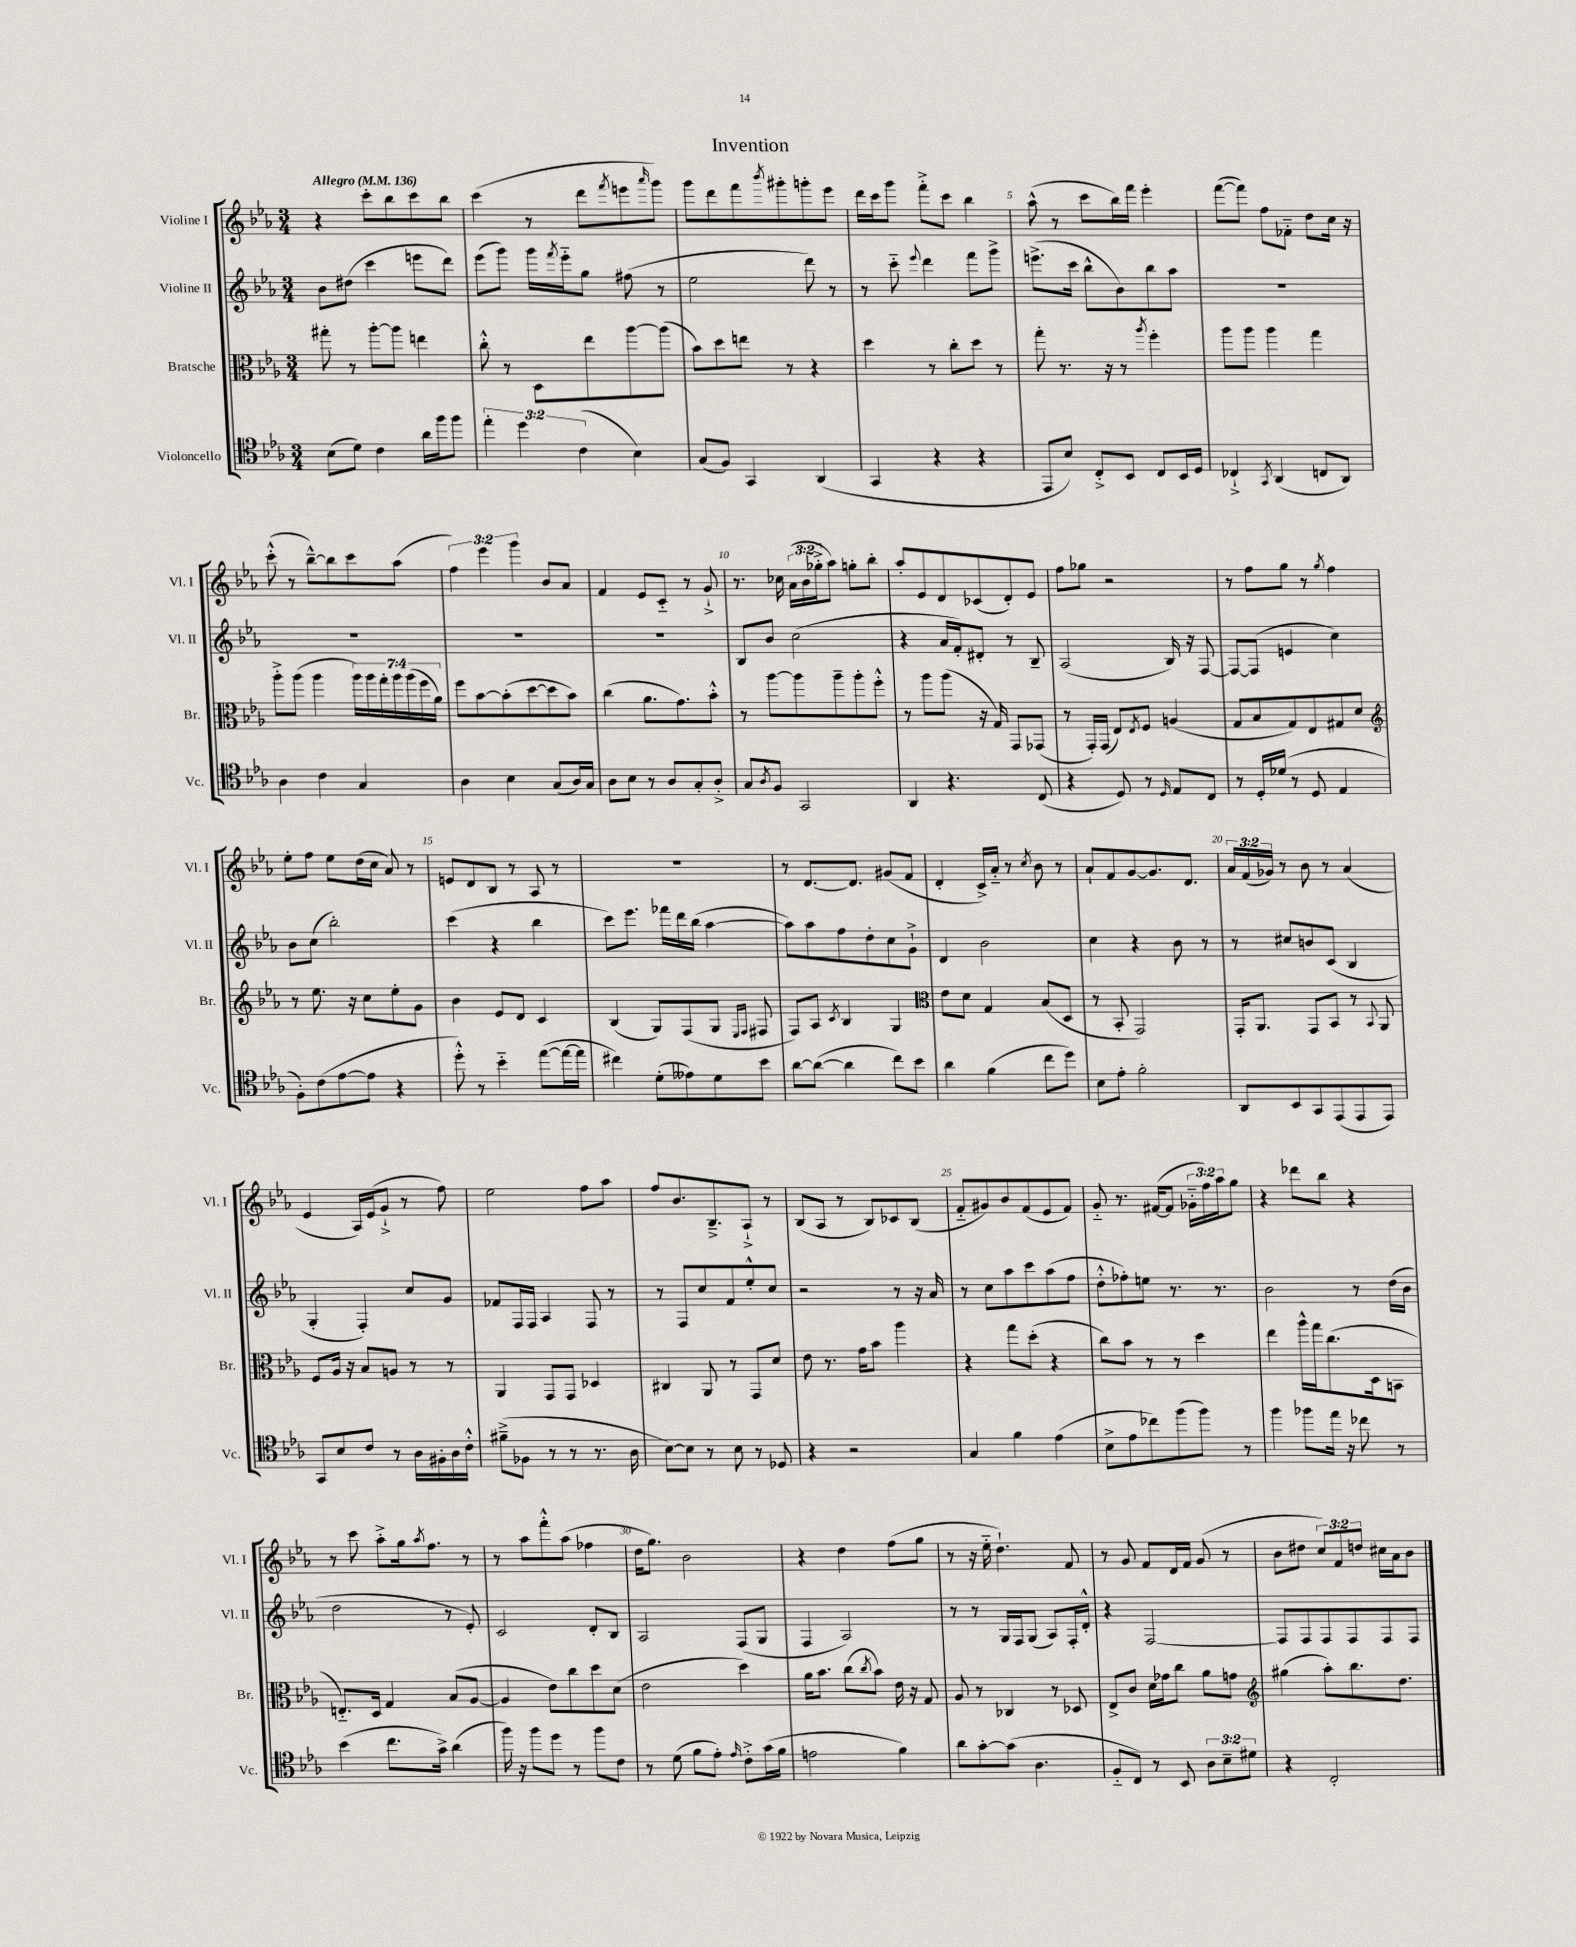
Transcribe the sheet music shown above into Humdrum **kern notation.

**kern	**kern	**kern	**kern
*staff4	*staff3	*staff2	*staff1
*clefC4	*clefC3	*clefG2	*clefG2
*k[b-e-a-]	*k[b-e-a-]	*k[b-e-a-]	*k[b-e-a-]
*M3/4	*M3/4	*M3/4	*M3/4
*MM136	*MM136	*MM136	*MM136
(8B-	8gg#'	8b-	4r
8d)	8r	(8dd#	.
4c	[8aa-'	4ccc	8ccc'
.	8aa-]	.	8bb-
16a-	4ee	8eee	8ccc
16ff	.	.	.
8ff	.	8ddd)	8bb-
=	=	=	=
6ee-'	8cc'^^	(8eee-	(4ccc
.	8r	8ggg)	.
6dd	.	.	.
.	8D	16ggg	8r
.	.	8qfff	.
.	.	16eee-'~	.
(6c	.	.	.
.	8ee-	8gg	8ddd
.	.	.	8qfff
4B-)	[8aa-	(8ff#	8eee
.	.	.	16qqaaa-
.	(8aa-]	8r	8ggg)
=	=	=	=
(8G	8b-)	2ee-	8ggg
8F)	8dd	.	8ddd
4GG	8ee	.	8fff
.	.	.	8qbbb-
.	8r	.	8ggg#'
(4AA-	4r	8ddd)	8ggg'
.	.	8r	8eee-
=	=	=	=
4GG	4dd	8r	16ddd
.	.	.	16ccc
.	.	8ccc'~	8ggg
.	.	8qqeee-	.
4r	8r	4ddd	8fff'^
.	8cc'	.	8ccc
4r	8dd	8fff	4bb-
.	8r	8ggg^	.
=	=	=	=
8EE-	8gg'	(8.eee^	(8aa-^^
8B-)	8.r	.	8r
.	.	16ccc	.
8C'^	.	8bb-^^	8ccc
.	16r	.	.
8BB-	8r	8b-)	16bb-)
.	.	.	16fff
.	8qaa-	.	.
8C	4ff'	8bb-	4eee-'
16BB-	.	8aa-	.
16D	.	.	.
=	=	=	=
4C-`^	8aa-	2.r	([8fff
.	8aa-	.	8fff])
8qGG	.	.	.
(4AA-	4aa-	.	8ff
.	.	.	8f-'~
8C	4gg	.	8dd
8AA-)	.	.	16cc
.	.	.	16r
=	=	=	=
4A-	8aa-'^	2.r	(8ccc'^^
.	(8aa-	.	8r
4c	4aa-	.	[8bb-~^^)
.	.	.	8bb-]
4G	28aa-)	.	8ccc
.	28aa-	.	.
.	28gg'	.	.
.	28aa-	.	.
.	.	.	(8aa-
.	(28aa-	.	.
.	28ff	.	.
.	28a-)	.	.
=	=	=	=
4A-	8ff	2.r	6ff)
.	[8b-	.	.
.	.	.	6eee-
4B-	(8b-']	.	.
.	.	.	6ggg
.	[8dd	.	.
(8G	8dd]	.	8b-
16A-)	8b-)	.	8a-
16G	.	.	.
=	=	=	=
8A-	(4cc	2.r	4f
8B-	.	.	.
8r	8.a-	.	8e-
8A-	.	.	8c'~
.	8.g)	.	.
8G'	.	.	8r
8A-'^	8b-'^^	.	8g`^
=	=	=	=
8G	8r	8B-	8.r
8qA-	.	.	.
8F	[8aa-	8b-	.
.	.	.	16cc-
2GG	8aa-]	(2cc	(24a-
.	.	.	24b-
.	.	.	24gg-'^
.	8aa-~	.	8aa-)
.	8aa-'	.	8gg'
.	8ff'^^	.	8bb-'
=	=	=	=
4AA-	8r	4r	8aa-'
.	8aa-	.	8e-
4.r	(8aa-	16a-	8d
.	.	16f')	.
.	16r	8d#'	(8c-
.	16G)	.	.
.	8GG	8r	8d')
(8C	(8GG-	8B-~	8e-
=	=	=	=
4r	8r	(2A-	8ff
.	16GG')	.	8gg-
.	(16GG	.	.
8D)	8E-)	.	2r
.	8qE-	.	.
8r	8F	.	.
16qqD	.	.	.
8E-	(4A	16B-)	.
.	.	16r	.
8C	.	[8F	.
=	=	=	=
8r	8G	8F_	8r
16D'	8B-	(8F]	8ff
(16d-	.	.	.
8r	8G)	4e	8gg
8D	8E-	.	8r
.	.	.	8qgg
4E-	8G#	4cc)	4ff
.	8d	.	.
=	=	=	=
*	*clefG2	*	*
8F')	8r	8b-	8ee-'
(8c	8.ee-	(8cc	8ff
[8e-	.	2bb-')	8ee-
.	16r	.	.
8e-]	8cc	.	(16dd
.	.	.	16cc
4r	8ee-'	.	8a-)
.	8g	.	8r
=	=	=	=
8dd'^^)	4b-	(4ccc	8e
8r	.	.	8d
4b-'~	8e-	4r	8B-
.	8d	.	8r
([8ee-	4c	4bb-	8A-
16ee-_	.	.	8r
16ee-]	.	.	.
=	=	=	=
4cc#)	(4B-	8ccc)	2.r
.	.	8.eee-	.
(8d'	8G)	.	.
.	.	16fff-	.
8e--)	(8F	16ddd	.
.	.	(16bb-	.
8d	8G	[4aa-	.
.	16qqE-	.	.
.	16qqF	.	.
8b-	8F#	.	.
=	=	=	=
[8a-	8F)	8aa-])	8r
(8a-_	8A-	8aa-	[8.d
.	8qc	.	.
4a-]	4B-	8ff	.
.	.	.	8.d]
.	.	8dd'	.
8cc)	4G	8cc	(8g#
8b-	.	8g`^	8f
=	=	=	=
*	*clefC3	*	*
4a-	8e-	4d	4d'
.	8d	.	.
(4f	4G	2b-	16c^)
.	.	.	16a-'~
.	.	.	8r
.	.	.	8qcc
8cc	(8B-	.	8b-
8dd)	8D	.	8r
=	=	=	=
8B-	8r	4cc	8a-`
8e-'	8BB-'	.	8f
2f'	2GG)	4r	[8g
.	.	.	8.g]
.	.	8b-	.
.	.	.	8.d
.	.	8r	.
=	=	=	=
8AA-	16GG'	8r	24a-
.	.	.	(24f
.	8.AA-	.	.
.	.	.	24g-)
8BB-	.	8cc#	8r
8GG	8GG	8b	8b-
(8EE-	8BB-	(8c	8r
8EE-	8r	4B-	(4a-
.	8qqBB-	.	.
8EE-)	8AA-	.	.
=	=	=	=
8GG	8F	4G'	4e-
8B-	16A-	.	.
.	16r	.	.
8c	8B-	4F')	16A-)
.	.	.	(16e-
8r	8A	.	8g`^
16A-	8r	8cc	8r
16F#'	.	.	.
16A-	8r	8g	8ff)
16c'^^	.	.	.
=	=	=	=
(8f#~^	4AA-	8f-	2ee-
8F-	.	16F	.
.	.	16F	.
8r	8GG	4A-	.
8r	8GG	.	.
8.r	4D-	8F	8ff
.	.	8r	8aa-
16A-	.	.	.
=	=	=	=
[8B-)	4C#	8r	8ff
8B-]	.	8F	8.b-
8r	8AA-	8cc	.
.	.	.	8.B-~^
8B-	8r	8f	.
8r	8GG	8ee-'^^	8A-`^
8D-	8d	8cc	8r
=	=	=	=
4r	8e-	2r	(8B-
.	8.r	.	8A-
2r	.	.	8r
.	16g	.	.
.	8b-	.	8B-)
.	4aa-	8r	8c-
.	.	16r	(8B-
.	.	16a-	.
=	=	=	=
4G	4r	8r	8f'~
.	.	8cc	8g#)
4f	8gg	8aa-	8b-
.	(8dd'	8ccc	(8f
(4e-	4r	(8aa-	8e-
.	.	8ff	8f)
=	=	=	=
8B-^	8cc)	8dd'^^	8g'~
8e-	8b-	8ff-')	8.r
8cc-)	8r	8ee	.
.	.	.	([16f#
(8ff	8r	8.r	8f#]
8ff)	4dd	.	24g-'~
.	.	.	24ff)
.	.	8.r	.
.	.	.	24aa-
8r	.	.	8gg
=	=	=	=
4ff	4ee-	2b-	4r
8ff-	16aa-^^	.	8ddd-
.	16gg	.	.
16ee-	(8.cc	.	8bb-
16r	.	.	.
8cc-	.	8r	4r
.	16D	.	.
8r	8BB	(16dd	.
.	.	16b-	.
=	=	=	=
(4b-	8.E'~)	2dd	8r
.	.	.	8ccc
.	16D	.	.
8.cc	4G	.	8aa-'^
.	.	.	16gg
.	.	.	8qaa-
16g^)	.	.	8.ff
(4a-	(8B-	8r	.
.	[8A-	8e-')	8r
=	=	=	=
16ff)	4A-]	2c	8r
16r	.	.	.
8ff	.	.	8aa-
8dd	8e-)	.	8fff'^^
8r	8cc	.	(8aa-
8ff	8dd	8d'	4ff-
8c	(8d	8B-	.
=	=	=	=
8r	2e-	2A-	16dd
.	.	.	8.gg)
(8d	.	.	.
8f	.	.	2b-
8e-')	.	.	.
16qqe-	.	.	.
8c'^	4dd)	(8F	.
(16g	.	8G	.
16f	.	.	.
=	=	=	=
2e	16a-	4F	4r
.	8.b-	.	.
.	(8cc	2A-)	4dd
.	8qcc	.	.
.	8b-)	.	.
4f)	16e-	.	(8ff
.	16r	.	.
.	8G	.	8gg
=	=	=	=
8a-	8A-	8r	8r
[8g'	8r	8r	16r
.	.	.	16ee-'~
(8g]	4C-	16G	4.dd`)
.	.	16F	.
4.A-	.	(8G	.
.	8r	8A-)	.
.	8D-	16F'	8f
.	.	16d'^^	.
=	=	=	=
8F'~	8E-^	4r	8r
8C)	8c	.	8g
8r	16d	[2F	8f
.	16g-	.	.
8BB-	8cc	.	16d
.	.	.	16f
12A-	8a-	.	(8g
12B-~	.	.	.
.	8g	.	8r
12d#	.	.	.
=	=	=	=
*	*clefG2	*	*
4r	(4gg#	8F]	8b-
.	.	8F	8dd#
2C'	8aa-')	8F	12cc)
.	.	.	12f
.	8.bb-	8F	.
.	.	.	12dd
.	.	8F	16cc#
.	8.dd	.	16a-
.	.	8F	8b-
==	==	==	==
*-	*-	*-	*-
